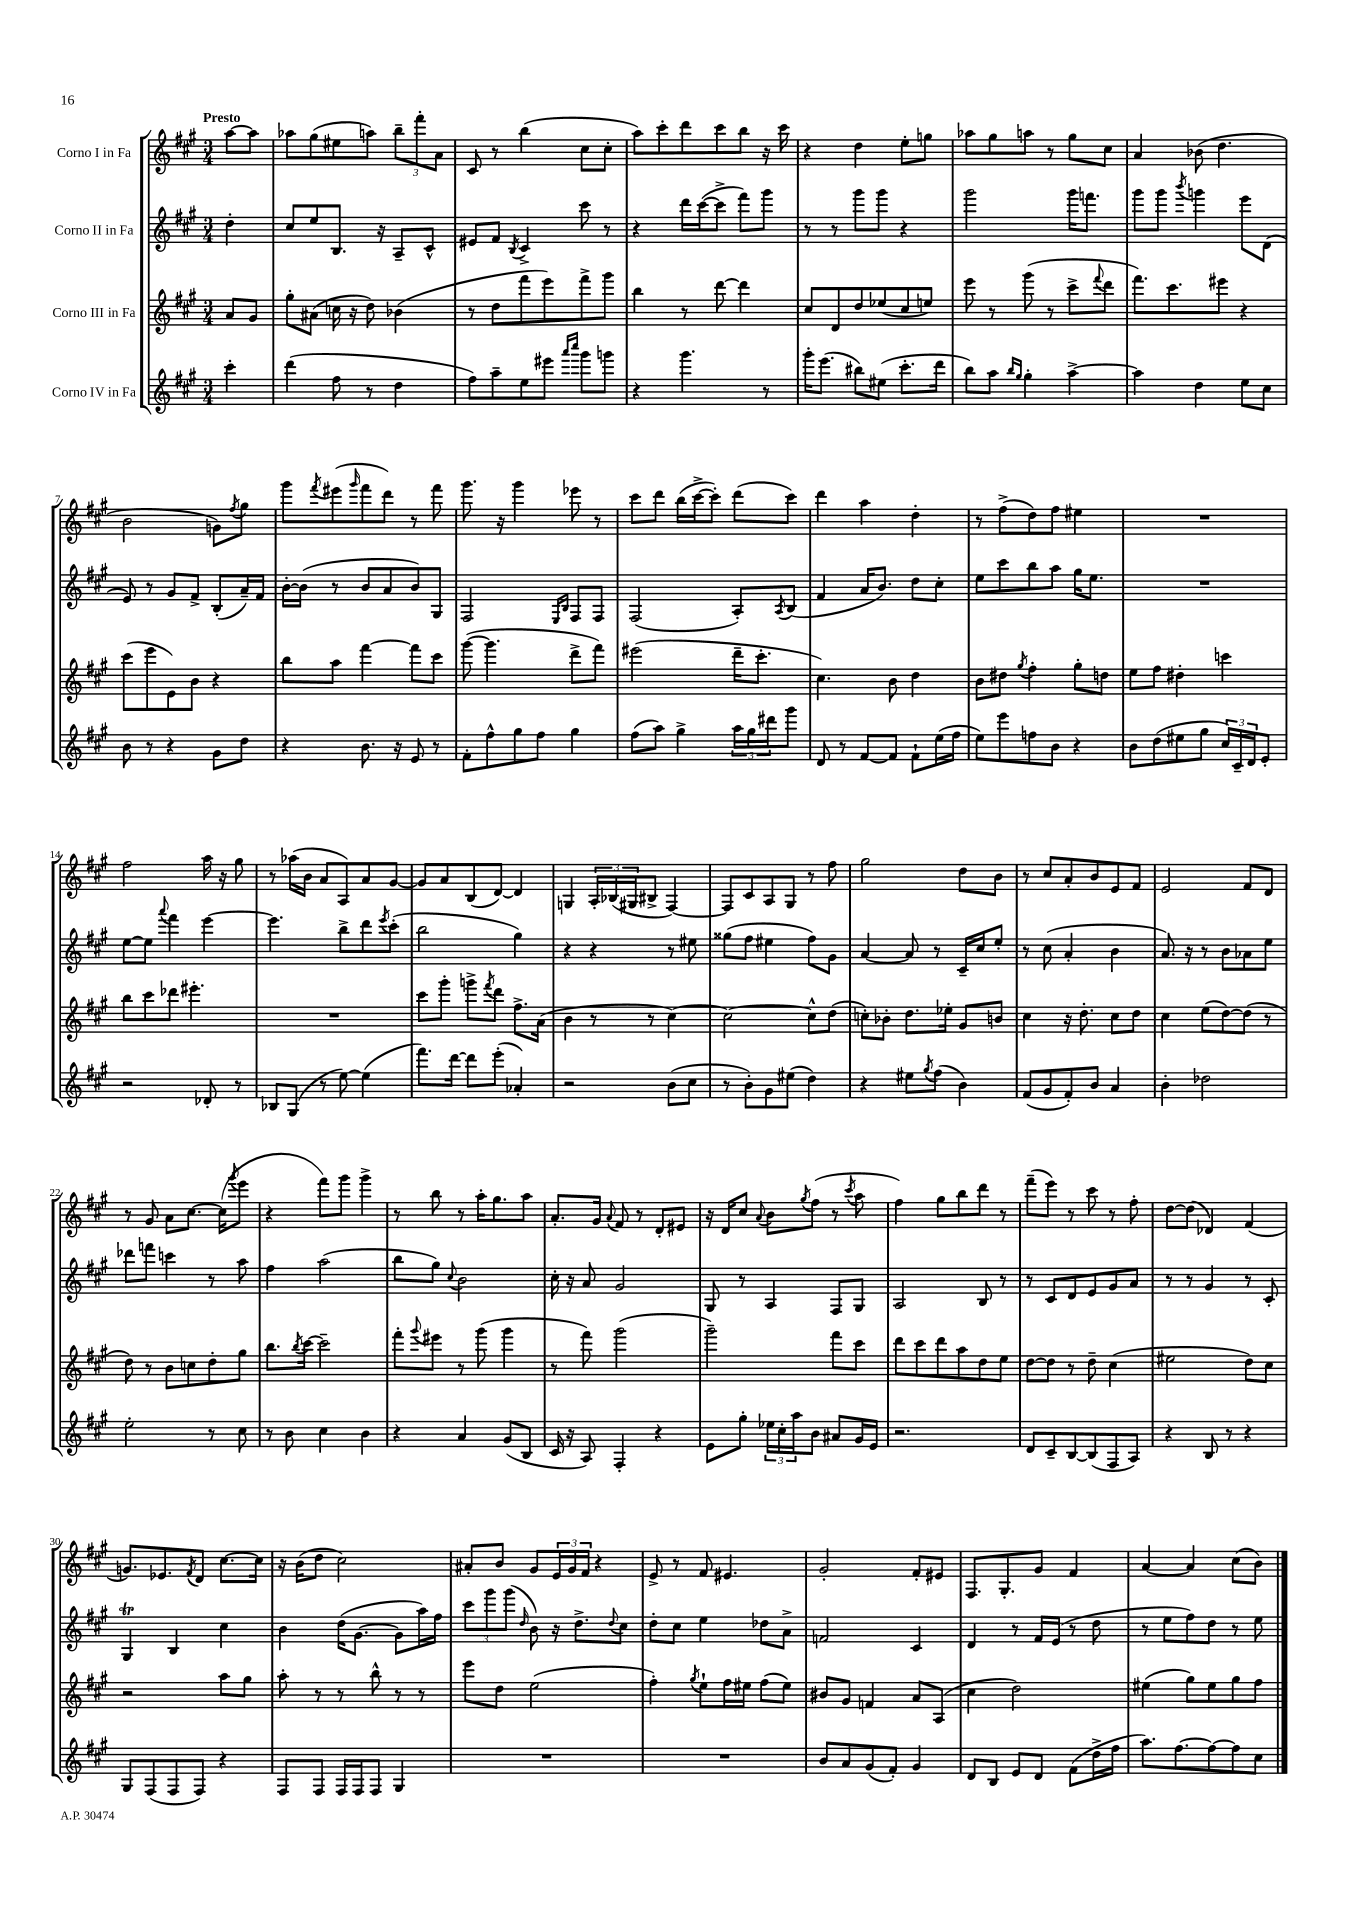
<<
\new StaffGroup <<
\new Staff = "s0" \with { instrumentName = "Corno I in Fa" } {
    \clef treble \key a \major \numericTimeSignature \time 3/4 \partial 4 \tempo "Presto"
    a''8~ a''8 |
    aes''8 gis''8( eis''8 a''8) \tuplet 3/2 { b''8-- fis'''8-. a'8 } |
    cis'8 r8 b''4( cis''8 cis''8-. |
    a''8) cis'''8-. d'''8 cis'''8 b''8 r16 cis'''16 |
    r4 d''4 e''8-. g''8 |
    aes''8 gis''8 a''8 r8 gis''8 cis''8 |
    a'4 bes'8( d''4. |
    b'2 g'8) \acciaccatura { fis''8 } gis''8 |
    gis'''8 \acciaccatura { fis'''8 } eis'''8( \grace { gis'''16 } fis'''8 d'''8) r8 fis'''8 |
    gis'''8. r16 gis'''4 ees'''8 r8 |
    cis'''8 d'''8 b''16( cis'''16~-> cis'''8-.) d'''8( cis'''8) |
    d'''4 a''4 d''4-. |
    r8 fis''8->( d''8) fis''8 eis''4 |
    R2. |
    fis''2 a''16 r16 gis''8 |
    r8 aes''16( b'16 a'8 a8) a'8 gis'8~ |
    gis'8 a'8 b8( d'8~) d'4 |
    g4 \tuplet 3/2 { a16-. bes16( gis16 } bis8-> fis4~) |
    fis8 cis'8 a8 gis8 r8 fis''8 |
    gis''2 d''8 b'8 |
    r8 cis''8 a'8-. b'8 e'8 fis'8 |
    e'2 fis'8 d'8 |
    r8 gis'8 a'8 cis''8.~ cis''16( \acciaccatura { gis'''8 } e'''8 |
    r4 fis'''8) gis'''8 gis'''4-> |
    r8 b''8 r8 a''16-. gis''8. a''8 |
    a'8.-. gis'16 \appoggiatura { a'8 } fis'8 r8 d'8-. eis'8 |
    r16 d'16 cis''8 \appoggiatura { a'8 } b'8 \acciaccatura { gis''8 } fis''8( r8 \acciaccatura { cis'''8 } a''8 |
    fis''4) gis''8 b''8 d'''8 r8 |
    fis'''8--( e'''8) r8 cis'''8 r8 fis''8-. |
    d''8~ d''8( des'4) fis'4( |
    g'8.) ees'8. \acciaccatura { fis'8 } d'8 cis''8.~ cis''16 |
    r16 b'16( d''8 cis''2) |
    ais'8-. b'8 gis'8 \tuplet 3/2 { e'16 gis'16 fis'16 } r4 |
    e'8-> r8 fis'8 eis'4. |
    gis'2-. fis'8-. eis'8 |
    fis8. gis8.-. gis'8 fis'4 |
    a'4~ a'4 cis''8( b'8) \bar "|." |
}
\new Staff = "s1" \with { instrumentName = "Corno II in Fa" } {
    \clef treble \key a \major \numericTimeSignature \time 3/4 \partial 4
    d''4-. |
    cis''8 e''8 b8. r16 a8-- cis'8-^ |
    eis'8 fis'8 \acciaccatura { b8 } cis'4-> cis'''8 r8 |
    r4 d'''16 cis'''16~( cis'''8-> fis'''8) gis'''8 |
    r8 r8 gis'''8 gis'''8 r4 |
    gis'''2 gis'''16 f'''8. |
    gis'''8 gis'''8 \acciaccatura { b'''8 } g'''4 e'''8 d'8( |
    e'8) r8 gis'8 fis'8-> b8-.( a'16--) fis'16 |
    b'16~-. b'16( r8 b'8 a'8 b'8) gis8 |
    fis2 \grace { e16 b16 } fis8 fis8 |
    fis2( a8-.) \acciaccatura { a8 } b8( |
    fis'4 a'16 b'8.) d''8 cis''8-. |
    e''8 cis'''8 b''8 a''8 gis''16 e''8. |
    R2. |
    e''8~ e''8 \appoggiatura { a'''8 } fis'''4 e'''4~ |
    e'''4. b''8-> d'''8 \acciaccatura { e'''8 } cis'''8-.( |
    b''2 gis''4) |
    r4 r4 r8 eis''8 |
    gisis''8( fis''8 eis''4 fis''8) gis'8 |
    a'4~ a'8 r8 cis'16-- cis''16 e''8-. |
    r8 cis''8( a'4-. b'4 |
    a'8.) r16 r8 b'8 aes'8 e''8 |
    des'''8 f'''8 c'''4 r8 a''8 |
    fis''4 a''2( |
    b''8 gis''8) \appoggiatura { cis''8 } b'2 |
    cis''16-. r16 a'8 gis'2 |
    gis8 r8 a4 fis8 gis8 |
    a2 b8 r8 |
    r8 cis'8 d'8 e'8 gis'8 a'8 |
    r8 r8 gis'4 r8 cis'8-. |
    gis4\trill b4 cis''4 |
    b'4 d''16( gis'8.~ gis'8 a''16) fis''16 |
    \tuplet 3/2 { cis'''8 gis'''8 gis'''8( } \grace { d''16 } b'8) r16 d''8.-> \appoggiatura { d''8 } cis''8 |
    d''8-. cis''8 e''4 des''8 a'8-> |
    f'2 cis'4 |
    d'4 r8 fis'16 e'16( r8 d''8 |
    r8 e''8 fis''8) d''8 r8 e''8 \bar "|." |
}
\new Staff = "s2" \with { instrumentName = "Corno III in Fa" } {
    \clef treble \key a \major \numericTimeSignature \time 3/4 \partial 4
    a'8 gis'8 |
    gis''8-. ais'8( c''16 r16 d''8) bes'4( |
    r8 d''8 fis'''8 e'''8) fis'''8-> gis'''8 |
    b''4 r8 d'''8~ d'''4 |
    cis''8 d'8 d''8 ees''8( cis''8 e''8) |
    e'''8 r8 gis'''8( r8 cis'''8-> \appoggiatura { fis'''8 } d'''8 |
    fis'''8.) cis'''8. eis'''8 r4 |
    cis'''8( e'''8 e'8) b'8 r4 |
    b''8 a''8 fis'''4~ fis'''8 cis'''8 |
    gis'''8~( gis'''4. d'''8-> fis'''8) |
    eis'''2( d'''16-- cis'''8.-. |
    cis''4.) b'8 d''4 |
    b'8 dis''8 \acciaccatura { gis''8 } fis''4-. gis''8-. d''8 |
    e''8 fis''8 dis''4-. c'''4 |
    b''8 cis'''8 des'''8 eis'''4.-. |
    R2. |
    cis'''8 gis'''8-. g'''8-> \acciaccatura { fis'''8 } d'''8 fis''8.-> a'16( |
    b'4 r8 r8 cis''4~) |
    cis''2~ cis''8-^ d''8( |
    c''8-.) bes'8-. d''8. ees''16-. gis'8 b'8 |
    cis''4 r16 d''8.-. cis''8 d''8 |
    cis''4 e''8( d''8~) d''8( r8 |
    d''8) r8 b'8 c''8 d''8-. gis''8 |
    b''8. \acciaccatura { b''8 } cis'''16~ cis'''2-- |
    fis'''8-. \appoggiatura { gis'''8 } eis'''8 r8 gis'''8( gis'''4 |
    r8 fis'''8) gis'''2( |
    gis'''2--) fis'''8 cis'''8 |
    d'''8 cis'''8 d'''8 a''8 d''8 e''8 |
    d''8~ d''8 r8 d''8-- cis''4( |
    eis''2 d''8) cis''8 |
    r2 a''8 gis''8 |
    a''8-. r8 r8 b''8-^ r8 r8 |
    e'''8 d''8 e''2( |
    fis''4-.) \acciaccatura { gis''8 } e''8-! fis''16 eis''16 fis''8( eis''8) |
    bis'8 gis'8 f'4 a'8 a8( |
    cis''4 d''2) |
    eis''4( gis''8) eis''8 gis''8 fis''8 \bar "|." |
}
\new Staff = "s3" \with { instrumentName = "Corno IV in Fa" } {
    \clef treble \key a \major \numericTimeSignature \time 3/4 \partial 4
    cis'''4-. |
    d'''4( fis''8 r8 d''4 |
    fis''8) a''8-- e''8 eis'''8 \grace { a'''16 cis''''16 } gis'''8 g'''8 |
    r4 gis'''4. r8 |
    gis'''16-. e'''8.( bis''8) eis''8( cis'''8.-. d'''16 |
    b''8) a''8 \grace { b''16 gis''16 } gis''4-. a''4~-> |
    a''4 d''4 e''8 cis''8 |
    b'8 r8 r4 gis'8 d''8 |
    r4 b'8. r16 e'8 r8 |
    fis'8-. fis''8-^ gis''8 fis''8 gis''4 |
    fis''8( a''8) gis''4-> \tuplet 3/2 { a''16 gis''16 dis'''16 } gis'''8 |
    d'8 r8 fis'8~ fis'8 fis'8-! e''16( fis''16 |
    e''8) e'''8 f''8 b'8 r4 |
    b'8 d''8( eis''8 gis''8 \tuplet 3/2 { cis''16) cis'16-- d'16 } e'8-. |
    r2 des'8-. r8 |
    bes8 gis8( r8 e''8~) e''4( |
    fis'''8.) d'''16~ d'''8 e'''8-.( aes'4-.) |
    r2 b'8( cis''8 |
    r8 b'8-.) gis'8 eis''8( d''4) |
    r4 eis''8 \acciaccatura { gis''8 } fis''8( b'4) |
    fis'8( gis'8 fis'8-.) b'8 a'4 |
    b'4-. des''2 |
    e''2-. r8 cis''8 |
    r8 b'8 cis''4 b'4 |
    r4 a'4 gis'8( b8 |
    cis'16 r16 a8) fis4-. r4 |
    e'8 gis''8-. \tuplet 3/2 { ees''16 cis''16-. a''16 } b'8 ais'8 gis'16 e'16 |
    r2. |
    d'8 cis'8-- b8~ b8( fis8 a8) |
    r4 b8 r8 r4 |
    gis8 fis8( fis8 fis8) r4 |
    fis8 fis8 fis16 fis16 fis8 gis4 |
    R2. |
    R2. |
    b'8 a'8 gis'8( fis'8-.) gis'4 |
    d'8 b8 e'8 d'8 fis'8( d''16-> fis''16 |
    a''8.) fis''8.~ fis''8~ fis''8 cis''8 \bar "|." |
}
>>
>>
